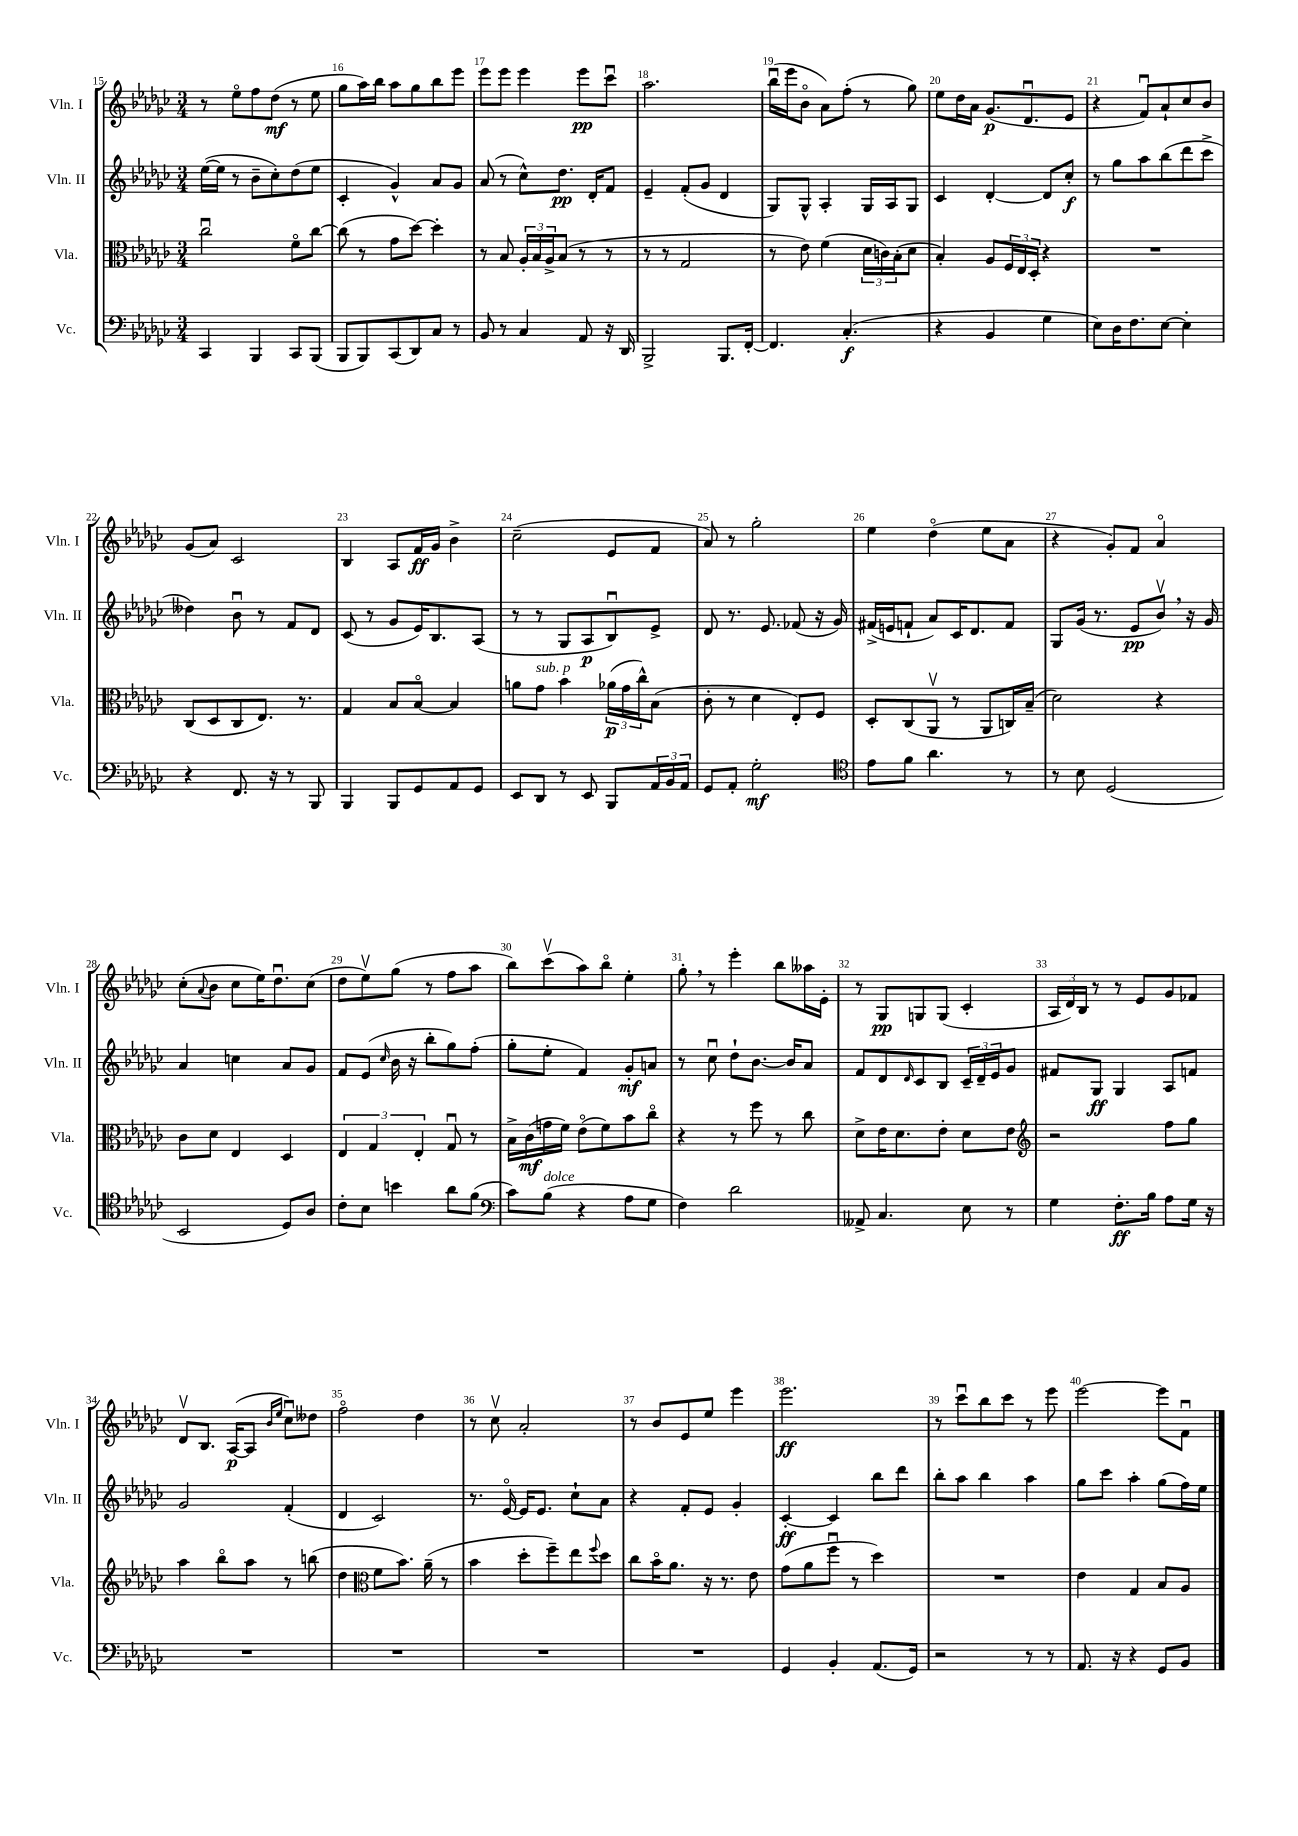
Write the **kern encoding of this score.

**kern	**kern	**kern	**kern
*staff4	*staff3	*staff2	*staff1
*clefF4	*clefC3	*clefG2	*clefG2
*k[b-e-a-d-g-c-]	*k[b-e-a-d-g-c-]	*k[b-e-a-d-g-c-]	*k[b-e-a-d-g-c-]
*M3/4	*M3/4	*M3/4	*M3/4
4CC-	2cc-u	([16ee-	8r
.	.	16ee-]	.
.	.	8r	8ee-o
4BBB-	.	8b-~	8ff
.	.	8cc-')	(8dd-
8CC-	8fo	(8dd-	8r
(8BBB-	[8cc-	8ee-	8ee-
=	=	=	=
8BBB-	(8cc-]	4c-'	8gg-
8BBB-)	8r	.	16aa-)
.	.	.	16bb-
(8CC-	8g-	4g-^^)	8aa-
8DD-)	[8dd-)	.	8gg-
8C-	4dd-']	8a-	8bb-
8r	.	8g-	8eee-
=	=	=	=
8BB-	8r	(8a-	8eee-
8r	8B-	8r	8eee-
4C-	24A-'	8cc-^^)	4eee-
.	24B-	.	.
.	24A-^	.	.
.	(8B-	8.dd-	.
8AA-	8r	.	8eee-
.	.	16d-'	.
16r	8r	8f	8ccc-u
16DD-	.	.	.
=	=	=	=
2BBB-^	8r	4e-~	2.aa-
.	8r	.	.
.	2G-	(8f'	.
.	.	8g-	.
8.BBB-	.	4d-	.
[16FF'	.	.	.
=	=	=	=
4.FF]	8r	8G-)	(16bb-u
.	.	.	16eee-
.	8e-)	8G-^^	8b-o
.	(4f	4A-'	8a-)
(4.C-'	.	.	(8ff'
.	24d-	16G-	8r
.	24c)	.	.
.	.	16A-	.
.	(24B-'	.	.
.	8d-	8G-	8gg-)
=	=	=	=
4r	4B-')	4c-	8ee-
.	.	.	16dd-
.	.	.	16a-
4BB-	8A-	[4d-'	(8.g-
.	24F	.	.
.	24E-	.	.
.	.	.	8.d-u
.	24D-'	.	.
4G-	4r	8d-]	.
.	.	8cc-'	8e-
=	=	=	=
8E-)	2.r	8r	4r
16D-	.	8gg-	.
8.F	.	.	.
.	.	8aa-	8fu)
[8E-	.	(8bb-	8a-`
4E-']	.	8ddd-	8cc-
.	.	8ccc-^	8b-
=	=	=	=
4r	(8C-	4dd--)	(8g-
.	8D-	.	8a-)
8.FF	8C-	8b-u	2c-
.	8.E-)	8r	.
16r	.	.	.
8r	.	8f	.
.	8.r	.	.
8BBB-	.	8d-	.
=	=	=	=
4BBB-	4G-	(8c-	4B-
.	.	8r	.
8BBB-	8B-	8g-	8A-
8GG-	[8B-o	16e-)	16f
.	.	8.B-	16g-
8AA-	4B-]	.	4b-^
8GG-	.	(8A-	.
=	=	=	=
8EE-	8a	8r	(2cc-~
8DD-	8g-	8r	.
8r	4b-	8G-	.
8EE-	.	8A-	.
8BBB-	(24a-	8B-u)	8e-
.	24g-	.	.
.	24cc-^^)	.	.
24AA-	(8B-	8e-^	8f
24BB-	.	.	.
24AA-	.	.	.
=	=	=	=
8GG-	8c-'	8d-	8a-)
8AA-'	8r	8.r	8r
2G-'	4d-	.	2gg-'
.	.	8.e-	.
.	8E-')	(8f-	.
.	8F	16r	.
.	.	16g-)	.
=	=	=	=
*clefC4	*	*	*
8e-	8D-'	(16f#^	4ee-
.	.	16e	.
8f	(8C-	8f`	.
4.a-	8AA-v	8a-)	(4dd-o
.	8r	16c-	.
.	.	8.d-	.
.	8AA-	.	8ee-
8r	16C)	8f	8a-
.	(16B-~	.	.
=	=	=	=
8r	2d-)	8G-	4r
8B-	.	(16g-	.
.	.	8.r	.
(2D-	.	.	8g-')
.	.	8e-	8f
.	4r	8b-v)	4a-o
.	.	16r	.
.	.	16g-	.
=	=	=	=
2BB-	8c-	4a-	(8cc-'
.	.	.	8qqa-
.	8d-	.	8b-
.	4E-	4cc	8cc-
.	.	.	16ee-)
.	.	.	8.dd-u
8D-)	4D-	8a-	.
8A-	.	8g-	(8cc-
=	=	=	=
8c-'	6E-	8f	8dd-
8B-	.	(8e-	8ee-v)
.	6G-	.	.
.	.	16qqcc-	.
4b	.	16b-	(8gg-
.	.	16r	.
.	6E-'	.	.
.	.	8bb-'	8r
8a-	8G-u	8gg-)	8ff
(8f	8r	(8ff'	8aa-
=	=	=	=
*clefF4	*	*	*
8c-)	16B-^	8gg-'	8bb-)
.	(16c-	.	.
(8B-	16g	8ee-'	(8ccc-v
.	16f)	.	.
4r	(8e-o	4f)	8aa-)
.	8f)	.	8bb-o
8A-	8b-	8g-'	4ee-'
8G-	8cc-o	8a	.
=	=	=	=
4F)	4r	8r	8gg-'
.	.	8cc-u	8r
2d-	8r	8dd-`	4eee-'
.	8ff	[8.b-	.
.	8r	.	8bb-
.	.	16b-]	.
.	8cc-	8a-	16aa--
.	.	.	16e-'
=	=	=	=
8AA--^	8d-^	8f	8r
4.C-	16e-	8d-	8G-
.	8.d-	.	.
.	.	16qqd-	.
.	.	8c-	8G
.	8e-'	8B-	(8G
8E-	8d-	24c-~	4c-'
.	.	24d-~	.
.	.	24e-	.
8r	8e-	8g-	.
=	=	=	=
*	*clefG2	*	*
4G-	2r	8f#	24A-
.	.	.	24d-)
.	.	.	24B-
.	.	8G-	8r
8.F'	.	4G-	8r
.	.	.	8e-
16B-	.	.	.
8A-	8ff	8A-	8g-
16G-	8gg-	8f	8f-
16r	.	.	.
=	=	=	=
2.r	4aa-	2g-	8d-v
.	.	.	8.B-
.	8bb-o	.	.
.	.	.	([16A-
.	8aa-	.	8A-]
.	.	.	16qqb-
.	.	.	16qqee-
.	8r	(4f'	8cc-u)
.	(8bb	.	8dd--
=	=	=	=
2.r	4dd-	4d-	2ffo
*	*clefC3	*	*
.	8f	2c-)	.
.	8.b-)	.	.
.	.	.	4dd-
.	(16a-~	.	.
.	8r	.	.
=	=	=	=
2.r	4b-	8.r	8r
.	.	.	8cc-v
.	.	[16e-o	.
.	8dd-'	16e-]	2a-'
.	.	8.e-	.
.	8ff~)	.	.
.	8ee-	8cc-`	.
.	8qqff	.	.
.	8dd-	8a-	.
=	=	=	=
2.r	8cc-	4r	8r
.	16b-o	.	8b-
.	8.a-	.	.
.	.	8f'	8e-
.	16r	8e-	8ee-
.	8.r	.	.
.	.	4g-'	4eee-
.	8e-	.	.
=	=	=	=
4GG-	(8g-	[4c-'	2.eee-
.	8a-	.	.
4BB-'	8ffu	4c-]	.
.	8r	.	.
(8.AA-	4dd-)	8bb-	.
.	.	8ddd-	.
16GG-)	.	.	.
=	=	=	=
2r	2.r	8bb-'	8r
.	.	8aa-	8ccc-u
.	.	4bb-	8bb-
.	.	.	8ccc-
8r	.	4aa-	8r
8r	.	.	8eee-
=	=	=	=
8.AA-	4e-	8gg-	[2eee-
.	.	8ccc-	.
16r	.	.	.
4r	4G-	4aa-'	.
8GG-	8B-	(8gg-	8eee-]
8BB-	8A-	16ff)	8fu
.	.	16ee-	.
==	==	==	==
*-	*-	*-	*-
